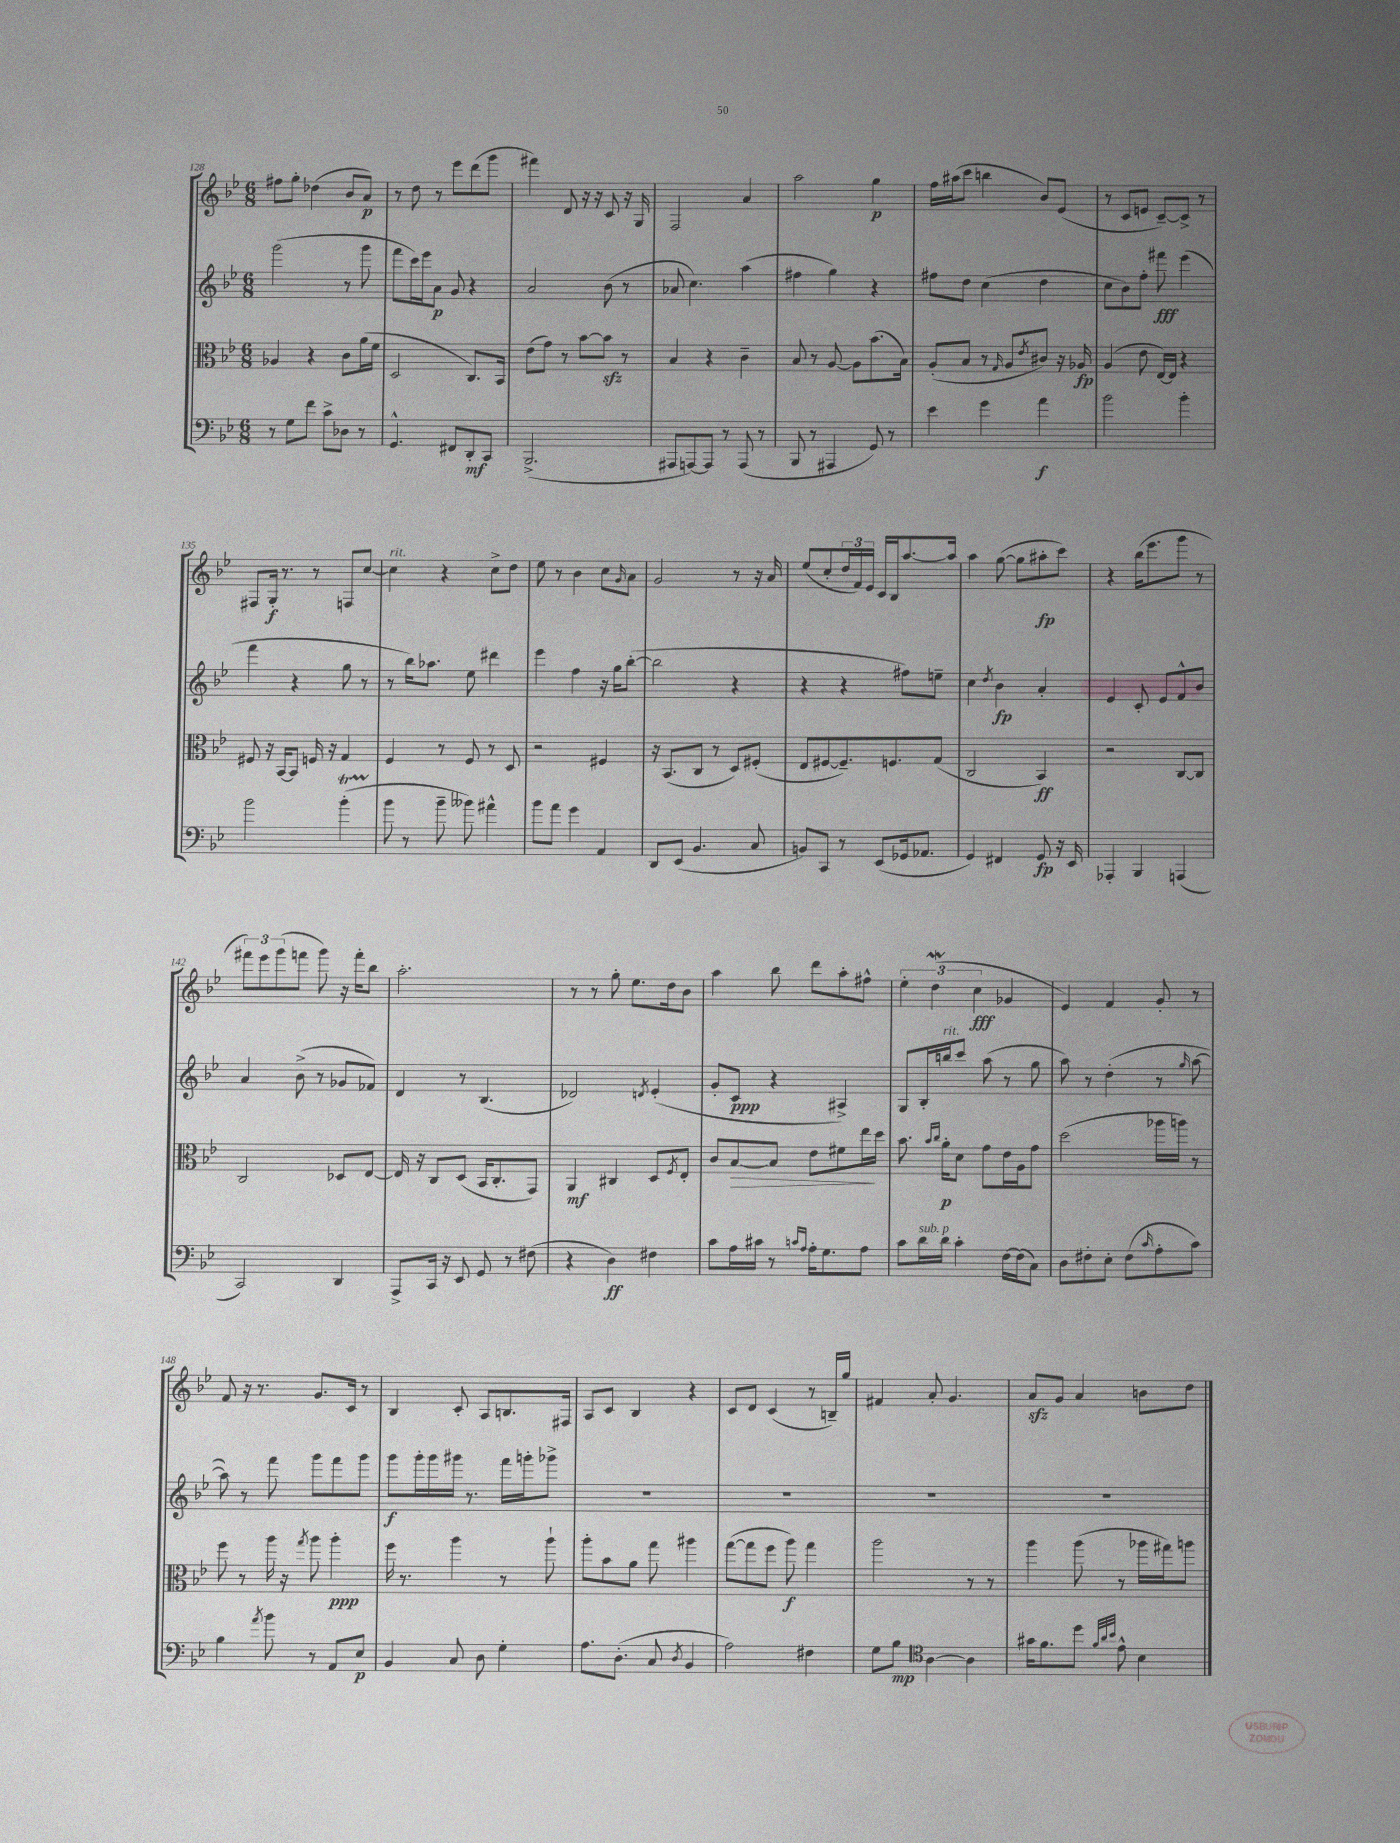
<<
\new StaffGroup <<
\new Staff = "s0" {
    \clef treble \key bes \major \numericTimeSignature \time 6/8
    fis''8 g''8-. des''4( bes'8 a'8\p) |
    r8 d''8 r8 ees'''8 d'''8( g'''8 |
    fis'''4) d'8 r16 r16 c'8 r16 g16 |
    f2 a'4 |
    a''2 g''4\p |
    f''16 ais''16( c'''8 b''4 bes'8) ees'8( |
    r8 c'8 e'8 c'8~--) c'8-> r8 |
    fis8 g16-.\f r8. r8 f8 c''8~ |
    c''4^\markup { \italic "rit." } r4 c''8-> d''8 |
    ees''8 r8 bes'4 c''8 \grace { g'16 } a'8 |
    g'2 r8 r16 a'16 |
    ees''8( c''8-. \tuplet 3/2 { d''16 f'16) ees'16 } c'16 bes16 a''8.~ a''16 |
    a''4 g''8~( g''8 ais''8-.\fp c'''8) |
    r4 bes''16( ees'''8. g'''8 r8 |
    \tuplet 3/2 { fis'''8) ees'''8 g'''8( } f'''8 g'''8) r16 f'''16-. bes''8 |
    a''2.-. |
    r8 r8 g''8-. ees''8. d''16 bes'8 |
    a''4 bes''8 d'''8 a''8-. fis''8-^ |
    \tuplet 3/2 { ees''4-. d''4\mordent( c''4\fff } ges'4 |
    ees'4) f'4 g'8-. r8 |
    f'8 r16 r8. g'8. c'16 r8 |
    bes4 c'8-. a8 b8. fis16 |
    a8 c'8 bes4 r4 |
    c'8 d'8 c'4( r8 b16--) g''16 |
    fis'4 a'8-. g'4. |
    a'8\sfz g'8 a'4 b'8 d''8 \bar "|." |
}
\new Staff = "s1" {
    \clef treble \key bes \major \numericTimeSignature \time 6/8
    g'''2( r8 g'''8 |
    f'''8 c'''16) ees'''16 a'8\p g'8 r4 |
    a'2 bes'8( r8 |
    aes'8 c''4.) a''4( |
    fis''4 g''4) r4 |
    fis''8 d''8 c''4( d''4 |
    c''8 bes'8) f''8-. fis'''8\fff ees'''4( |
    f'''4 r4 g''8 r8 |
    r8 bes''16) aes''8. ees''8 dis'''4 |
    ees'''4 f''4 r16 g''16 bes''8~-.( |
    bes''2 r4 |
    r4 r4 fis''8) e''8-- |
    c''4 \acciaccatura { d''8 } bes'4\fp a'4-. |
    ees'4 c'8-. ees'8 f'8-^ bes'8 |
    a'4 bes'8->( r8 ges'8 fes'8) |
    d'4 r8 bes4.( |
    des'2) \acciaccatura { d'8 } ees'4-.( |
    g'8-. c'8\ppp r4 ais4->) |
    g8 bes16-. b''16^\markup { \italic "rit." } c'''8 a''8( r8 g''8 |
    a''8) r8 d''4-.( r8 \grace { g''16 } a''8~ |
    a''8) r8 f'''8 g'''8 f'''8 g'''8 |
    g'''8\f g'''16-. g'''16 gis'''16 r8. f'''16 g'''16-. ges'''8-> |
    R2. |
    R2. |
    R2. |
    R2. \bar "|." |
}
\new Staff = "s2" {
    \clef alto \key bes \major \numericTimeSignature \time 6/8
    aes4 r4 c'8 a'16( f'16 |
    d2 c8.) bes,16 |
    ees'8( g'8) r8 bes'8~ bes'8\sfz r8 |
    bes4 r4 c'4-- |
    bes8 r8 a8~ a8 bes'8.( bes16) |
    a8-.( bes8 r8 \grace { g16 } a8 \acciaccatura { ees'8 } cis'8) r16 aes16\fp |
    a4( ees'8 ees16~) ees16 r4 |
    fis8 r16 bes,16~ bes,8 f16 r16 g4 |
    f4 r8 f8 r8 d8 |
    r2 fis4 |
    r16 bes,8.( c8 r8 d8) fis8-.( |
    ees8 fis8~ fis8.--) f8. g8( |
    c2 bes,4\ff) |
    r2 c8~ c8 |
    c2 des8 ees8~ |
    ees16 r16 c8 d8( bes,16 c8.-. g,8) |
    a,4\mf cis4 d8 \acciaccatura { f8 } ees8-. |
    c'8 bes8~\> bes8 ees'8 fis'8 ees''16\! d''16 |
    bes'8. \grace { bes'16 c''16 } a'16-.\p d'8 g'8 ees'16 a16 g'8 |
    d''2( aes''16 a''16) r8 |
    f''8 r8 a''16 r16 \acciaccatura { g''8 } a''8 a''4-.\ppp |
    f''16 r8. a''4 r8 a''8-! |
    a''8-. bes'8 a'8 g''8 ais''4 |
    g''8~( g''8 f''8 a''8\f) g''4 |
    a''2 r8 r8 |
    a''4 a''8( r8 aes''16 gis''16) a''8 \bar "|." |
}
\new Staff = "s3" {
    \clef bass \key bes \major \numericTimeSignature \time 6/8
    r8 g8 f'8 c'8-> des8 r8 |
    g,4.-^ fis,8 d,8-.\mf c,8 |
    bes,,2.->( |
    ais,,8 a,,8~) a,,8 r8 a,,8( r8 |
    bes,,8 r8 ais,,4 g,8) r8 |
    ees'4 g'4 a'4\f |
    bes'2 bes'4-. |
    bes'2 bes'4-.\startTrillSpan( |
    bes'8\stopTrillSpan r8 bes'8-- beses'8) ais'4-^ |
    bes'8 a'8 g'4 a,4 |
    d,8 ees,8( bes,4. c8 |
    b,8) c,8 r8 ees,8( ges,16 aes,8. |
    g,4) fis,4 g,8\fp r16 ees,16 |
    aes,,4-. bes,,4 a,,4( |
    c,2) d,4 |
    a,,8-> c,16 r16 ees,8 g,8 r8 fis8( |
    r4 d4\ff) fis4 |
    c'8 a16 cis'16 r8 \grace { c'16 a16 } a16-. g8. a8 |
    c'8 d'16^\markup { \italic "sub. p" } d'16 c'4-. f16~ f16( c8) |
    d8 fis8-. ees8-. fis8( \grace { c'16 } a8-. c'8) |
    bes4 \acciaccatura { a'8 } bes'8 r8 a,8 ees8\p |
    bes,4 c8 d8 g4-. |
    a8. d8.-.( c8 \acciaccatura { d8 } bes,4 |
    a2) fis4 |
    g8 bes8\mp \clef tenor a4~ a4 |
    gis'16 f'8. d''8 \grace { f'32 a'32 bes'32 } ees'8-^ bes4 \bar "|." |
}
>>
>>
\layout { \context { \Score currentBarNumber = #128 } }
